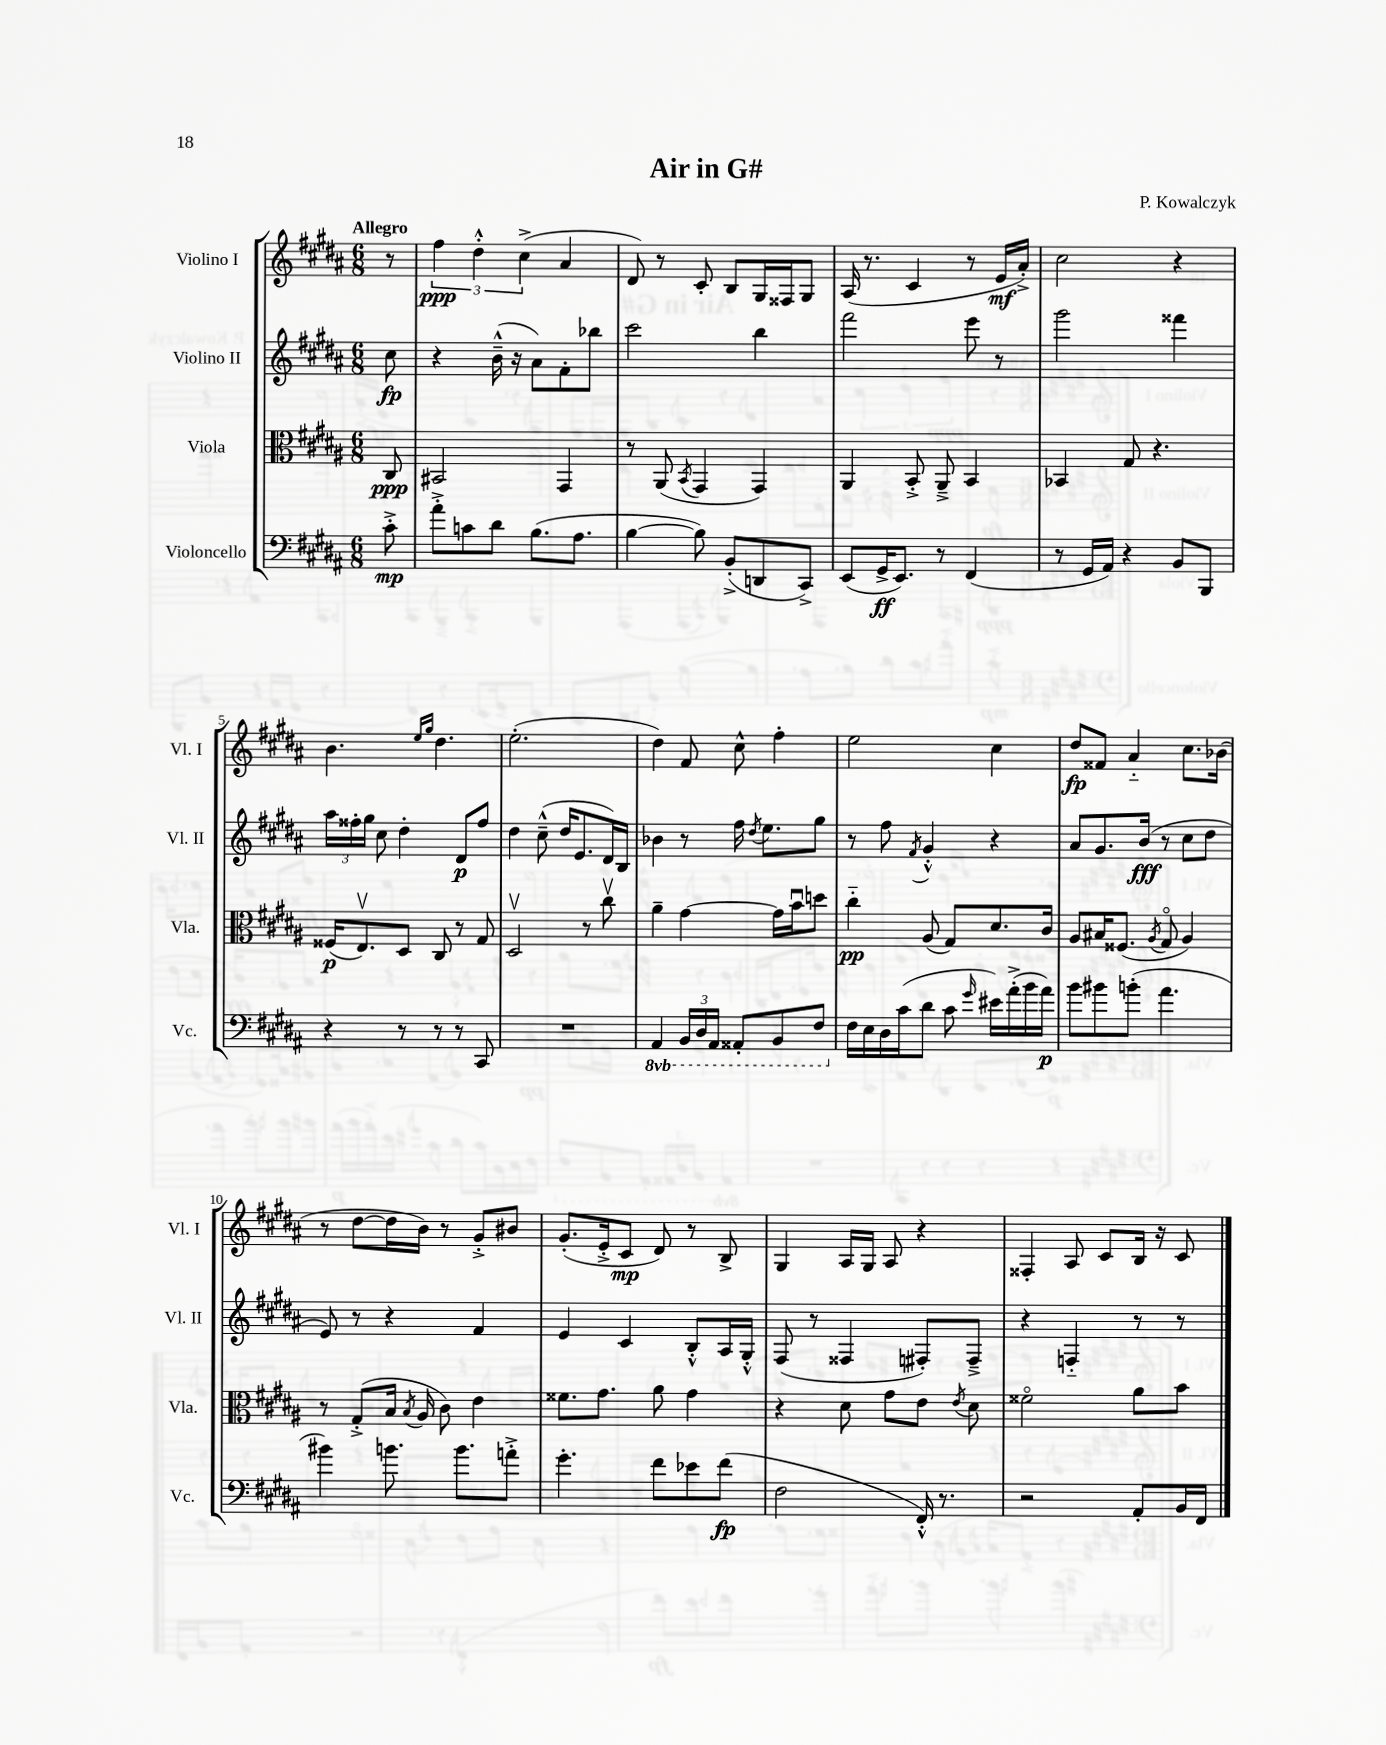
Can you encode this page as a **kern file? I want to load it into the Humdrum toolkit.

**kern	**dynam	**kern	**dynam	**kern	**dynam	**kern	**dynam
*part4	*part4	*part3	*part3	*part2	*part2	*part1	*part1
*staff4	*staff4	*staff3	*staff3	*staff2	*staff2	*staff1	*staff1
*I"Violoncello	*	*I"Viola	*	*I"Violino II	*	*I"Violino I	*
*I'Vc.	*	*I'Vla.	*	*I'Vl. II	*	*I'Vl. I	*
*clefF4	*	*clefC3	*	*clefG2	*	*clefG2	*
*k[f#c#g#d#a#]	*	*k[f#c#g#d#a#]	*	*k[f#c#g#d#a#]	*	*k[f#c#g#d#a#]	*
*M6/8	*	*M6/8	*	*M6/8	*	*M6/8	*
=	=	=	=	=	=	=	=
!	!	!	!	!	!	!LO:TX:a:B:t=Allegro	!
8c#'^\	mp	8C#/	ppp	8cc#\	fp	8r	.
=1	=1	=1	=1	=1	=1	=1	=1
8a#'^\L	.	2BB#X/	.	4r	.	6ff#\	ppp
8cn\	.	.	.	.	.	.	.
.	.	.	.	.	.	6dd#'^^\	.
8d#\J	.	.	.	(16b~^^\	.	.	.
.	.	.	.	16r	.	.	.
.	.	.	.	.	.	(6cc#^\	.
(8.B\L	.	.	.	8a#\L)	.	.	.
.	.	4GG#/	.	8f#'\	.	4a#/	.
8.A#\J	.	.	.	.	.	.	.
.	.	.	.	8bb-X\J	.	.	.
=2	=2	=2	=2	=2	=2	=2	=2
[4B\	.	8r	.	2ccc#\	.	8d#/)	.
.	.	(8AA#/	.	.	.	8r	.
.	.	8qBB/	.	.	.	.	.
8B\])	.	4GG#/	.	.	.	8c#'/	.
(8BB'^/L	.	.	.	.	.	8B/L	.
8DDn/	.	4GG#/)	.	4bb\	.	16G#/L	.
.	.	.	.	.	.	16F##X/J	.
8CC#^/J)	.	.	.	.	.	8G#/J	.
=3	=3	=3	=3	=3	=3	=3	=3
(8EE/L	.	4AA#/	.	2fff#\	.	(16A#/	.
.	.	.	.	.	.	8.r	.
16GG#^/K	ff	.	.	.	.	.	.
8.EE/J)	.	.	.	.	.	.	.
.	.	8BB'^/	.	.	.	4c#/	.
8r	.	8AA#~^/	.	.	.	.	.
(4FF#/	.	4BB/	.	8eee\	.	8r	.
.	.	.	.	8r	.	16e/LL	mf
.	.	.	.	.	.	16a#'^/JJ)	.
=4	=4	=4	=4	=4	=4	=4	=4
8r	.	4BB-X/	.	2ggg#\	.	2cc#\	.
16GG#/LL	.	.	.	.	.	.	.
16AA#/JJ)	.	.	.	.	.	.	.
4r	.	8G#/	.	.	.	.	.
.	.	4.r	.	.	.	.	.
8BB/L	.	.	.	4fff##X\	.	4r	.
8BBB/J	.	.	.	.	.	.	.
!!LO:LB:g=z
=5	=5	=5	=5	=5	=5	=5	=5
4r	.	(16F##X/KL	p	24aa#\LL	.	4.b\	.
.	.	.	.	24ff##X'\	.	.	.
.	.	8.Ev/)	.	.	.	.	.
.	.	.	.	24gg#\JJ	.	.	.
.	.	.	.	8cc#\	.	.	.
8r	.	8D#/J	.	4dd#'\	.	.	.
.	.	.	.	.	.	16qqee/LL	.
.	.	.	.	.	.	16qqgg#/JJ	.
8r	.	8C#/	.	.	.	4.dd#\	.
8r	.	8r	.	8d#/L	p	.	.
8CC#/	.	8G#/	.	8ff##/J	.	.	.
=6	=6	=6	=6	=6	=6	=6	=6
2.r	.	2D#v/	.	4dd#\	.	(2.ee'\	.
.	.	.	.	(8cc#~^^\	.	.	.
.	.	.	.	16dd#/KL	.	.	.
.	.	.	.	8.e/	.	.	.
.	.	8r	.	.	.	.	.
.	.	8cc#v\	.	16d#/L)	.	.	.
.	.	.	.	16B/JJ	.	.	.
=7	=7	=7	=7	=7	=7	=7	=7
*8ba	*	*	*	*	*	*	*
4AAA#/	.	4a#~\	.	4b-X\	.	4dd#\)	.
24BBB/LL	.	[4g#\	.	8r	.	8f#/	.
24DD#/	.	.	.	.	.	.	.
24AAA#/JJ	.	.	.	.	.	.	.
8AAA##X'/L	.	.	.	16ff#\	.	8cc#^^\	.
.	.	.	.	8qdd#/	.	.	.
.	.	.	.	8.ee\L	.	.	.
8BBB/	.	16g#\LL]	.	.	.	4ff#'\	.
.	.	16bu\J	.	.	.	.	.
8FF#/J	.	8ddn\J	.	8gg#\J	.	.	.
=8	=8	=8	=8	=8	=8	=8	=8
*X8ba	*	*	*	*	*	*	*
16F#\LL	.	4cc#\	pp	8r	.	2ee\	.
16E\	.	.	.	.	.	.	.
16D#\	.	.	.	8ff#\	.	.	.
(16c#\J	.	.	.	.	.	.	.
.	.	.	.	8qf#/	.	.	.
8d#\J	.	(8A#/	.	4g#'^^/	.	.	.
8c#\	.	8G#/L)	.	.	.	.	.
16qqg#/	.	.	.	.	.	.	.
16e#X\LL)	.	8.d#/	.	4r	.	4cc#\	.
(16a#'^\	.	.	.	.	.	.	.
16b\	.	.	.	.	.	.	.
16a#\JJ)	p	16c#/Jk	.	.	.	.	.
=9	=9	=9	=9	=9	=9	=9	=9
8b\L	.	8A#/L	.	8a#/L	.	8dd#/L	fp
8b#X\	.	16B#X/K	.	8.g#/	.	8f##X/J	.
.	.	(8.F##X/J	.	.	.	.	.
(8bn'\J	.	.	.	.	.	4a#/	.
.	.	.	.	(16b/Jk	fff	.	.
.	.	8qA#/	.	.	.	.	.
4.a#\	.	8G#/	.	8r	.	.	.
.	.	4A#/)	.	8cc#\L	.	8.cc#\L	.
.	.	.	.	8dd#\J	.	.	.
.	.	.	.	.	.	(16b-X\Jk	.
!!LO:LB:g=z
=10	=10	=10	=10	=10	=10	=10	=10
4b#X\)	.	8r	.	8e/)	.	8r	.
.	.	(8G#'^/L	.	8r	.	[8dd#\L	.
8.bn\	.	16B/Jk	.	4r	.	16dd#\L]	.
.	.	8qB/	.	.	.	.	.
.	.	16A#/	.	.	.	16b\JJ)	.
.	.	8c#\)	.	.	.	8r	.
8.b\L	.	.	.	.	.	.	.
.	.	4e\	.	4f#/	.	8g#'^/L	.
8an'^\J	.	.	.	.	.	8b#X/J	.
=11	=11	=11	=11	=11	=11	=11	=11
4.g#'\	.	8.f##X\L	.	4e/	.	(8.g#'/L	.
.	.	8.g#\J	.	.	.	16e'^/k	.
.	.	.	.	4c#/	.	8c#/J	mp
8f#\L	.	8a#\	.	.	.	8d#/)	.
8e-X\	.	4g#\	.	8B'^^/L	.	8r	.
(8f#\J	fp	.	.	16A#/L	.	8B^/	.
.	.	.	.	16G#'^^/JJ	.	.	.
=12	=12	=12	=12	=12	=12	=12	=12
2F#\	.	4r	.	(8F#/	.	4G#/	.
.	.	.	.	8r	.	.	.
.	.	8d#\	.	4F##X/	.	16A#/LL	.
.	.	.	.	.	.	16G#/JJ	.
.	.	8g#\L	.	.	.	8A#/	.
16FF#'^^/)	.	8e\J	.	8F#X'/L)	.	4r	.
8.r	.	.	.	.	.	.	.
.	.	8qe/	.	.	.	.	.
.	.	8d#\	.	8F#~^/J	.	.	.
=13	=13	=13	=13	=13	=13	=13	=13
2r	.	2f##X\	.	4r	.	4F##X'/	.
.	.	.	.	4Fn/	.	8A#/	.
.	.	.	.	.	.	8c#/L	.
8AA#'/L	.	8a#\L	.	8r	.	16B/Jk	.
.	.	.	.	.	.	16r	.
16BB/L	.	8b\J	.	8r	.	8c#/	.
16FF#/JJ	.	.	.	.	.	.	.
==	==	==	==	==	==	==	==
*-	*-	*-	*-	*-	*-	*-	*-
